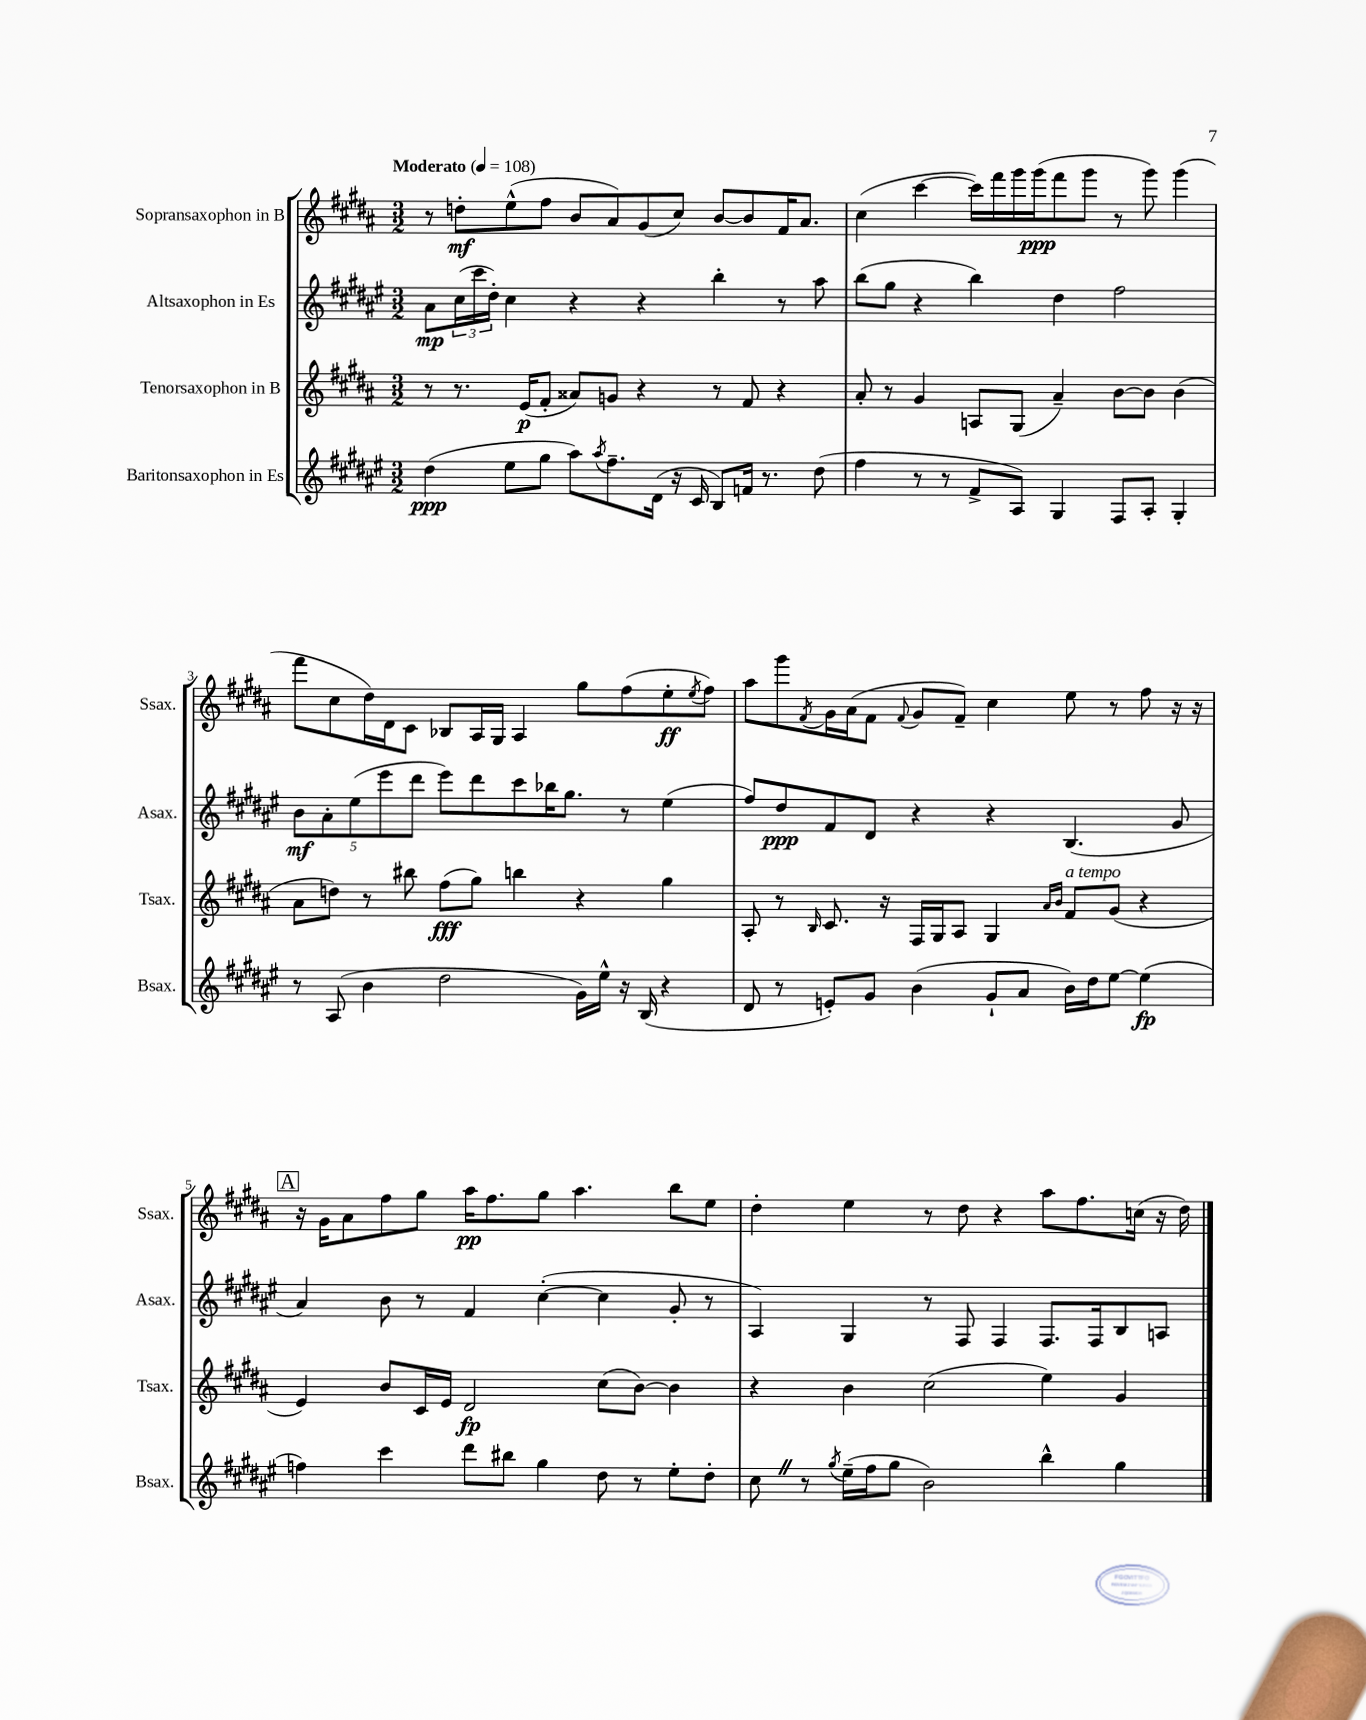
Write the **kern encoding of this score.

**kern	**dynam	**kern	**dynam	**kern	**dynam	**kern	**dynam
*part4	*part4	*part3	*part3	*part2	*part2	*part1	*part1
*staff4	*staff4	*staff3	*staff3	*staff2	*staff2	*staff1	*staff1
*I"Baritonsaxophon in Es	*	*I"Tenorsaxophon in B	*	*I"Altsaxophon in Es	*	*I"Sopransaxophon in B	*
*I'Bsax.	*	*I'Tsax.	*	*I'Asax.	*	*I'Ssax.	*
*clefG2	*	*clefG2	*	*clefG2	*	*clefG2	*
*k[f#c#g#d#a#e#]	*	*k[f#c#g#d#a#]	*	*k[f#c#g#d#a#e#]	*	*k[f#c#g#d#a#]	*
*M3/2	*	*M3/2	*	*M3/2	*	*M3/2	*
*MM108	*	*MM108	*	*MM108	*	*MM108	*
=1	=1	=1	=1	=1	=1	=1	=1
!	!	!	!	!	!	!LO:TX:a:B:t=Moderato	!
(4dd#\	ppp	8r	.	8a#\L	mp	8r	.
.	.	8.r	.	(24cc#\L	.	8ddn'\L	mf
.	.	.	.	24ccc#\	.	.	.
.	.	.	.	24dd#'\JJ)	.	.	.
8ee#\L	.	.	.	4cc#\	.	(8ee^^\	.
.	.	(16e/KL	p	.	.	.	.
8gg#\J	.	8f#'/J	.	.	.	8ff#\J	.
8aa#\L)	.	8a##X/L)	.	4r	.	8b/L	.
8qaa#/	.	.	.	.	.	.	.
8.ff#~\	.	8gn/J	.	.	.	8a#/)	.
.	.	4r	.	4r	.	(8g#/	.
(16d#\Jk	.	.	.	.	.	.	.
16r	.	.	.	.	.	8cc#/J)	.
16c#/	.	.	.	.	.	.	.
8B/L)	.	8r	.	4bb'\	.	[8b/L	.
16fn/Jk	.	8f#/	.	.	.	8b/]	.
8.r	.	.	.	.	.	.	.
.	.	4r	.	8r	.	16f#/K	.
.	.	.	.	.	.	8.a#/J	.
(8dd#\	.	.	.	8aa#\	.	.	.
=2	=2	=2	=2	=2	=2	=2	=2
4ff#\	.	8a#'/	.	(8bb\L	.	(4cc#\	.
.	.	8r	.	8gg#\J	.	.	.
8r	.	4g#/	.	4r	.	[4ccc#\	.
8r	.	.	.	.	.	.	.
8f#^/L	.	8An/L	.	4bb\)	.	16ccc#\LL])	.
.	.	.	.	.	.	16fff#\	.
8A#/J)	.	(8G#/J	.	.	.	16ggg#\	.
.	.	.	.	.	.	(16ggg#\J	ppp
4G#/	.	4a#~/)	.	4dd#\	.	8fff#\	.
.	.	.	.	.	.	8ggg#\J	.
8F#/L	.	[8b\L	.	2ff#\	.	8r	.
8A#'/J	.	8b\J]	.	.	.	8ggg#\)	.
4G#'/	.	(4b\	.	.	.	(4ggg#\	.
!!LO:LB:g=z
=3	=3	=3	=3	=3	=3	=3	=3
8r	.	8a#\L	.	10b\L	mf	8fff#\L	.
.	.	.	.	10a#'\	.	.	.
(8A#/	.	8ddn\J)	.	.	.	8cc#\	.
.	.	.	.	(10ee#\	.	.	.
4b\	.	8r	.	.	.	16dd#\L)	.
.	.	.	.	10eee#\	.	.	.
.	.	.	.	.	.	16d#\J	.
.	.	8bb#X\	.	.	.	8c#\J	.
.	.	.	.	10ddd#\J	.	.	.
2dd#\	.	(8ff#\L	fff	8eee#\L)	.	8B-X/L	.
.	.	8gg#\J)	.	8ddd#\	.	16A#/L	.
.	.	.	.	.	.	16G#/JJ	.
.	.	4bbn\	.	8ccc#\	.	4A#/	.
.	.	.	.	16bb-X\K	.	.	.
.	.	.	.	8.gg#\J	.	.	.
16g#\LL)	.	4r	.	.	.	8gg#\L	.
16ee#^^\JJ	.	.	.	.	.	.	.
16r	.	.	.	8r	.	(8ff#\	.
(16B/	.	.	.	.	.	.	.
4r	.	4gg#\	.	(4ee#\	.	8ee'\	ff
.	.	.	.	.	.	8qee/	.
.	.	.	.	.	.	8ff#\J)	.
=4	=4	=4	=4	=4	=4	=4	=4
8d#/	.	8A#'/	.	8ff#/L)	.	8aa#\L	.
8r	.	8r	.	8dd#/	ppp	8ggg#\	.
.	.	16qqB/	.	.	.	8qf#/	.
8en'/L)	.	8.c#/	.	8f#/	.	16g#\L	.
.	.	.	.	.	.	(16a#\J	.
8g#/J	.	.	.	8d#/J	.	8f#\J	.
.	.	16r	.	.	.	.	.
.	.	.	.	.	.	8qqf#/	.
(4b\	.	16F#/LL	.	4r	.	8g#/L	.
.	.	16G#/J	.	.	.	.	.
.	.	8A#/J	.	.	.	8f#~/J)	.
8g#`/L	.	4G#/	.	4r	.	4cc#\	.
8a#/J	.	.	.	.	.	.	.
.	.	16qqa#/LL	.	.	.	.	.
.	.	16qqb/JJ	.	.	.	.	.
!	!	!LO:TX:a:i:t=a tempo	!	!	!	!	!
16b\LL)	.	8f#/L	.	(4.B/	.	8ee\	.
16dd#\J	.	.	.	.	.	.	.
[8ee#\J	.	(8g#/J	.	.	.	8r	.
(4ee#\]	fp	4r	.	.	.	8ff#\	.
.	.	.	.	8g#/	.	16r	.
.	.	.	.	.	.	16r	.
!!LO:LB:g=z
!!LO:REH:place=s1:t=A
=5	=5	=5	=5	=5	=5	=5	=5
4ffn\)	.	4e/)	.	4a#/)	.	16r	.
.	.	.	.	.	.	16g#\KL	.
.	.	.	.	.	.	8a#\	.
4ccc#\	.	8b/L	.	8b\	.	8ff#\	.
.	.	16c#/L	.	8r	.	8gg#\J	.
.	.	16e/JJ	.	.	.	.	.
8ddd#\L	.	2d#/	fp	4f#/	.	16aa#\KL	pp
.	.	.	.	.	.	8.ff#\	.
8bb#X\J	.	.	.	.	.	.	.
4gg#\	.	.	.	([4cc#'\	.	8gg#\J	.
.	.	.	.	.	.	4.aa#\	.
8dd#\	.	(8cc#\L	.	4cc#\]	.	.	.
8r	.	[8b\J)	.	.	.	.	.
8ee#'\L	.	4b\]	.	8g#'/	.	8bb\L	.
8dd#'\J	.	.	.	8r	.	8ee\J	.
=6	=6	=6	=6	=6	=6	=6	=6
8cc#Z\	.	4r	.	4A#/)	.	4dd#'\	.
8r	.	.	.	.	.	.	.
8qgg#/	.	.	.	.	.	.	.
(16ee#~\LL	.	4b\	.	4G#/	.	4ee\	.
16ff#\J	.	.	.	.	.	.	.
8gg#\J	.	.	.	.	.	.	.
2b\)	.	(2cc#\	.	8r	.	8r	.
.	.	.	.	8F#/	.	8dd#\	.
.	.	.	.	4F#/	.	4r	.
4bb^^\	.	4ee\)	.	8.F#/L	.	8aa#\L	.
.	.	.	.	.	.	8.ff#\	.
.	.	.	.	16F#/k	.	.	.
4gg#\	.	4g#/	.	8B/	.	.	.
.	.	.	.	.	.	(16ccn\Jk	.
.	.	.	.	8An/J	.	16r	.
.	.	.	.	.	.	16dd#\)	.
==	==	==	==	==	==	==	==
*-	*-	*-	*-	*-	*-	*-	*-
